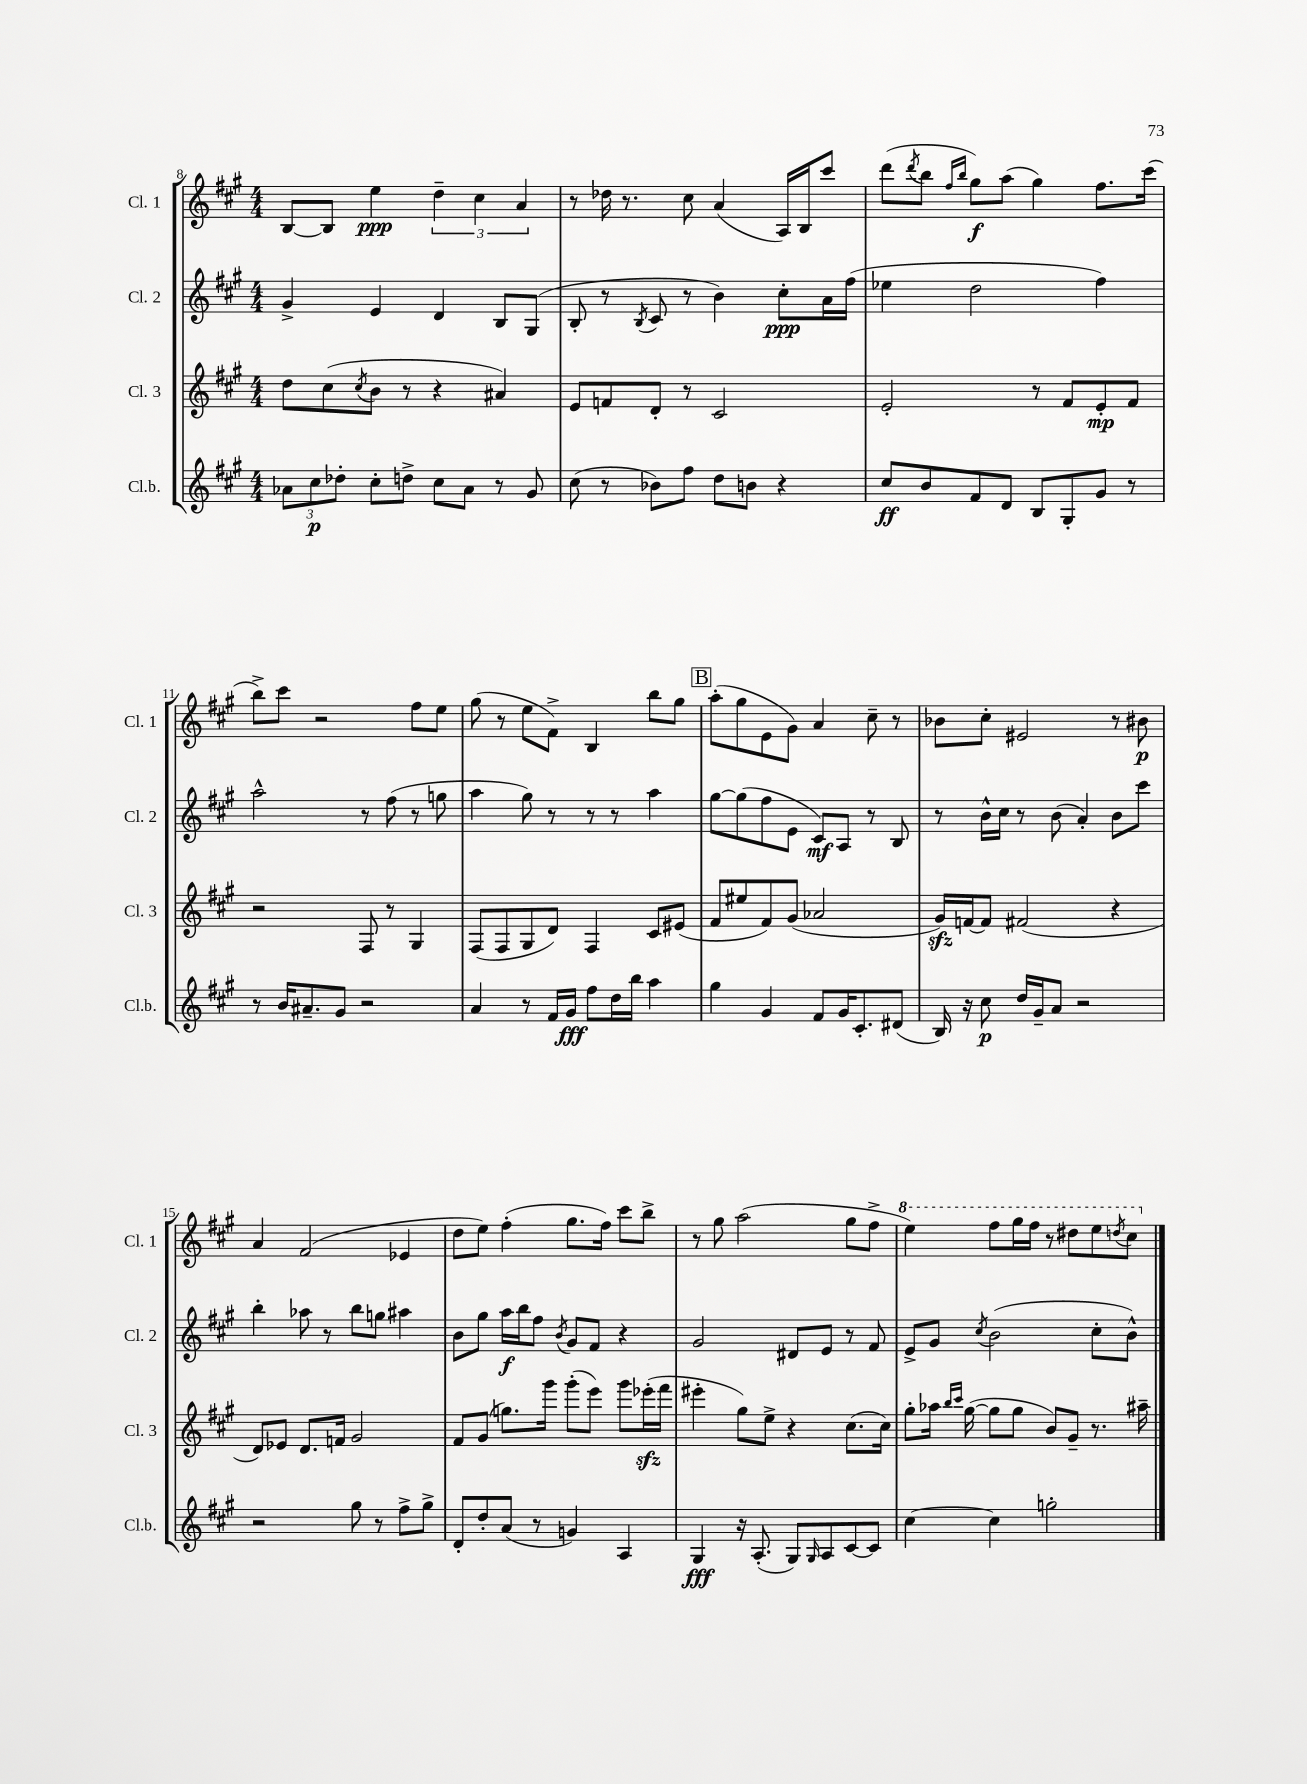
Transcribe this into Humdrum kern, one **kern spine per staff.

**kern	**kern	**kern	**kern
*staff4	*staff3	*staff2	*staff1
*clefG2	*clefG2	*clefG2	*clefG2
*k[f#c#g#]	*k[f#c#g#]	*k[f#c#g#]	*k[f#c#g#]
*M4/4	*M4/4	*M4/4	*M4/4
12a-	8dd	4g#^	[8B
12cc#	.	.	.
.	(8cc#	.	8B]
12dd-'	.	.	.
.	8qcc#	.	.
8cc#'	8b	4e	4ee
8dd^	8r	.	.
8cc#	4r	4d	6dd~
8a-	.	.	.
.	.	.	6cc#
8r	4a#)	8B	.
.	.	.	6a
8g#	.	(8G#	.
=	=	=	=
(8cc#	8e	8B'	8r
8r	8f	8r	16dd-
.	.	.	8.r
.	.	8qB	.
8b-)	8d'	8c#	.
8ff#	8r	8r	8cc#
8dd	2c#	4b)	(4a
8b	.	.	.
4r	.	8cc#'	16A)
.	.	.	16B
.	.	16a	8ccc#
.	.	(16ff#	.
=	=	=	=
8cc#	2e'	4ee-	(8ddd
.	.	.	8qddd
8b	.	.	8bb
.	.	.	16qqff#
.	.	.	16qqbb
8f#	.	2dd	8gg#)
8d	.	.	(8aa
8B	8r	.	4gg#)
8G#'	8f#	.	.
8g#	8e'	4ff#)	8.ff#
8r	8f#	.	.
.	.	.	(16ccc#
=	=	=	=
8r	2r	2aa^^	8bb^)
16b	.	.	8ccc#
8.a#~	.	.	.
.	.	.	2r
8g#	.	.	.
2r	8F#	8r	.
.	8r	(8ff#	.
.	4G#	8r	8ff#
.	.	8gg	8ee
=	=	=	=
4a	(8F#	4aa	(8gg#
.	8F#	.	8r
8r	8G#	8gg#)	8ee
16f#	8d)	8r	8f#^)
16g#	.	.	.
8ff#	4F#	8r	4B
16dd	.	8r	.
16bb	.	.	.
4aa	8c#	4aa	8bb
.	(8e#	.	8gg#
=	=	=	=
4gg#	8f#	[8gg#	(8aa'
.	8ee#	(8gg#]	8gg#
4g#	8f#)	8ff#	8e
.	(8g#	8e	8g#)
8f#	2a-	8c#)	4a
16g#	.	8A	.
8.c#'	.	.	.
.	.	8r	8cc#~
(8d#	.	8B	8r
=	=	=	=
16B)	16g#)	8r	8b-
16r	[16f	.	.
8cc#	8f]	16b^^	8cc#'
.	.	16cc#	.
16dd	(2f#	8r	2e#
16g#~	.	.	.
8a	.	(8b	.
2r	.	4a')	.
.	4r	8b	8r
.	.	8ccc#	8b#
=	=	=	=
2r	8d)	4bb'	4a
.	8e-	.	.
.	8.d	8aa-	(2f#
.	.	8r	.
.	16f	.	.
8gg#	2g#	8bb	.
8r	.	8gg	.
8ff#^	.	4aa#	4e-
8gg#^	.	.	.
=	=	=	=
8d'	8f#	8b	8dd
8dd'	(8g#	8gg#	8ee)
(8a	8.gg)	16aa	(4ff#'
.	.	16bb	.
8r	.	8ff#	.
.	16ggg#	.	.
.	.	8qb	.
4g)	(8ggg#'	8g#	8.gg#
.	8eee)	8f#	.
.	.	.	16ff#)
4A	8ggg#	4r	8ccc#
.	(16eee-'	.	8bb^
.	16fff#	.	.
=	=	=	=
4G#	4eee#'	2g#	8r
.	.	.	8gg#
16r	8gg#)	.	(2aa
(8.A'	.	.	.
.	8ee^	.	.
8G#)	4r	8d#	.
16qqG#	.	.	.
8A	.	8e	.
[8c#	(8.cc#	8r	8gg#
8c#]	.	8f#	8ff#^
.	16cc#)	.	.
=	=	=	=
[4cc#	8gg#'	8e^	4eee)
.	16aa-	8g#	.
.	16qqbb	.	.
.	16qqccc#	.	.
.	([16gg#	.	.
.	.	8qcc#	.
4cc#]	8gg#]	(2b	8fff#
.	8gg#	.	16ggg#
.	.	.	16fff#
2gg'	8b)	.	8r
.	8g#~	.	8ddd#
.	8.r	8cc#'	8eee
.	.	.	8qddd
.	.	8b^^)	8ccc#
.	16aa#~	.	.
==	==	==	==
*-	*-	*-	*-
